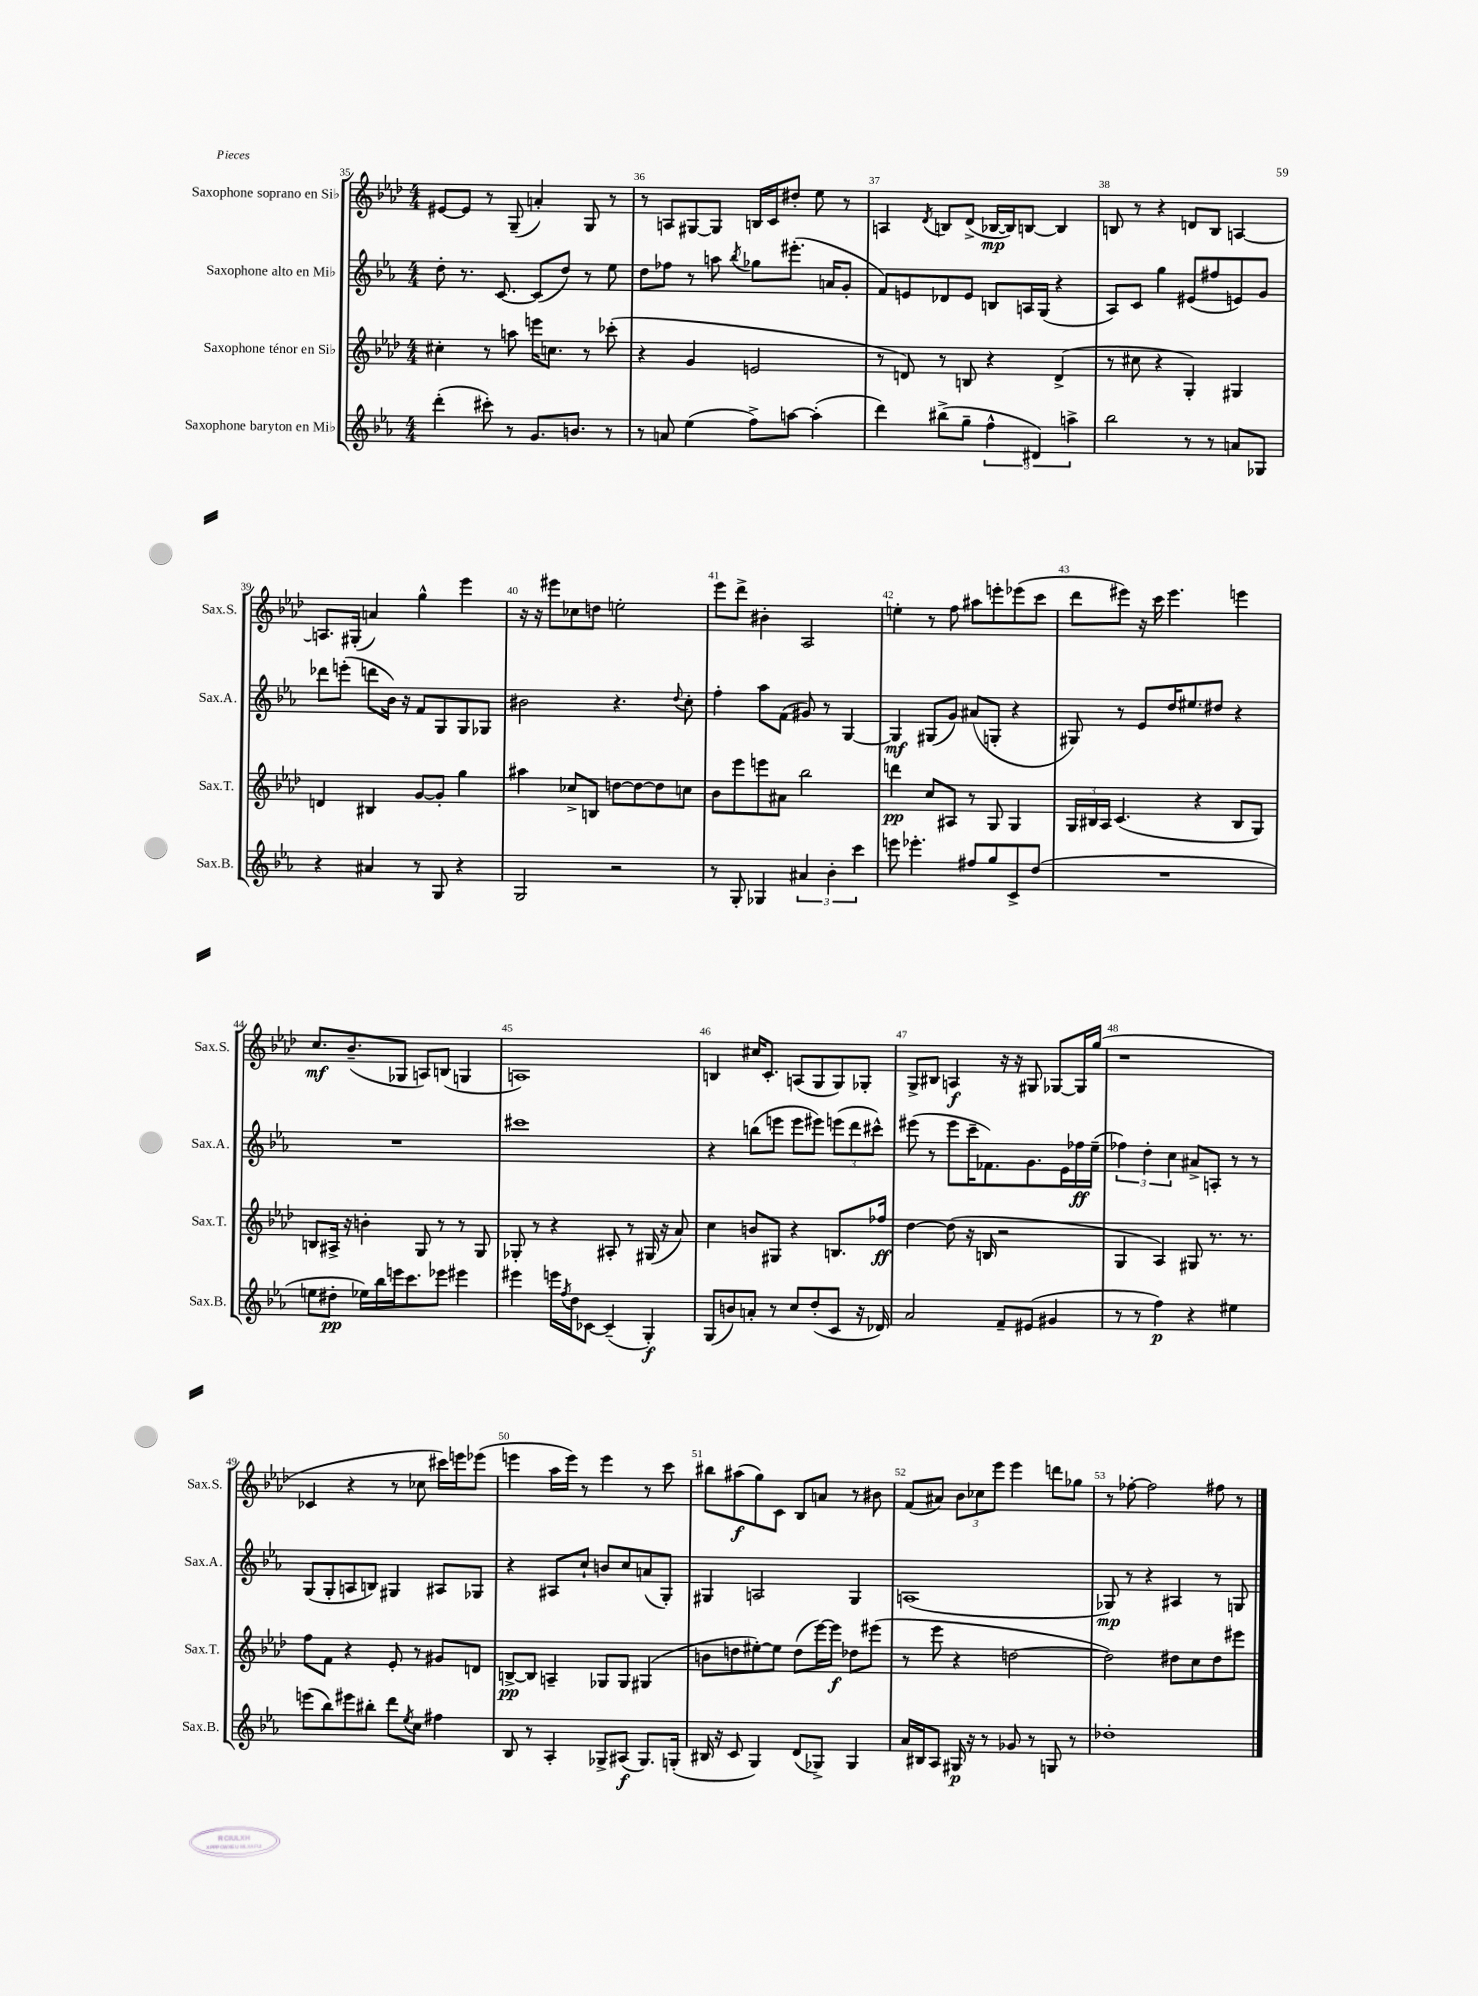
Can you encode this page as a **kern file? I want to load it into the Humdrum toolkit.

**kern	**dynam	**kern	**dynam	**kern	**dynam	**kern	**dynam
*part4	*part4	*part3	*part3	*part2	*part2	*part1	*part1
*staff4	*staff4	*staff3	*staff3	*staff2	*staff2	*staff1	*staff1
*I"Saxophone baryton en Mi♭	*	*I"Saxophone ténor en Si♭	*	*I"Saxophone alto en Mi♭	*	*I"Saxophone soprano en Si♭	*
*I'Sax.B.	*	*I'Sax.T.	*	*I'Sax.A.	*	*I'Sax.S.	*
*clefG2	*	*clefG2	*	*clefG2	*	*clefG2	*
*k[b-e-a-]	*	*k[b-e-a-d-]	*	*k[b-e-a-]	*	*k[b-e-a-d-]	*
*M4/4	*	*M4/4	*	*M4/4	*	*M4/4	*
=35	=35	=35	=35	=35	=35	=35	=35
(4ddd'\	.	4cc#X'\	.	8dd'\	.	[8e#X/L	.
.	.	.	.	8.r	.	8e#/J]	.
8ccc#X'\)	.	8r	.	.	.	8r	.
.	.	.	.	[8.c/	.	.	.
8r	.	8aan\	.	.	.	(8G~/	.
8.g/L	.	16eeen\KL	.	(8c/L]	.	4an'/)	.
.	.	8.ccn\J	.	.	.	.	.
.	.	.	.	8dd/J)	.	.	.
8.bn/J	.	.	.	.	.	.	.
.	.	8r	.	8r	.	8G/	.
8r	.	(8ccc-X'\	.	8ee-\	.	8r	.
=36	=36	=36	=36	=36	=36	=36	=36
8r	.	4r	.	8dd\L	.	8r	.
8an/	.	.	.	8ff-X\J	.	8An/L	.
(4ee-\	.	4g/	.	8r	.	[8G#X/	.
.	.	.	.	8aan\	.	8G#/J]	.
.	.	.	.	8qbb-/	.	.	.
8ff^\L)	.	2en/	.	8gg-X\L	.	16Bn/LL	.
.	.	.	.	.	.	16c/J	.
[8aan\J	.	.	.	(8.eee#X'\J	.	8dd#X'/J	.
(4aa'\]	.	.	.	.	.	8ee-\	.
.	.	.	.	16an/KL	.	.	.
.	.	.	.	8g'/J	.	8r	.
=37	=37	=37	=37	=37	=37	=37	=37
4ddd\)	.	8r	.	8f/L)	.	4An/	.
.	.	8dn/)	.	8en/	.	.	.
.	.	.	.	.	.	8qd-/	.
(8bb#X^\L	.	8r	.	8d-X/	.	8Bn/L	.
8gg~\J	.	8Bn/	.	8e/J	.	(8d-^/J	.
6ff^^\	.	4r	.	8Bn/L	.	[16B-X/LL	mp
.	.	.	.	.	.	16B-/J])	.
.	.	.	.	16An/L	.	[8Bn/J	.
6d#X/)	.	.	.	.	.	.	.
.	.	.	.	(16G/JJ	.	.	.
.	.	(4d^/	.	4r	.	4B/]	.
6aan^\	.	.	.	.	.	.	.
=38	=38	=38	=38	=38	=38	=38	=38
2bb-\	.	8r	.	8A-/L)	.	8Bn/	.
.	.	8cc#X\	.	8c/J	.	8r	.
.	.	4r	.	4gg\	.	4r	.
8r	.	4G'/)	.	(8e#X/L	.	8dn/L	.
8r	.	.	.	8ff#X/	.	8B/J	.
8an/L	.	4G#X/	.	8en/)	.	[4An/	.
8G-X/J	.	.	.	8g/J	.	.	.
!!LO:LB:g=z
=39	=39	=39	=39	=39	=39	=39	=39
4r	.	4dn/	.	8ddd-X\L	.	8.An/L]	.
.	.	.	.	(8eeen'\J	.	.	.
.	.	.	.	.	.	(16G#X'/Jk	.
4a#X/	.	4B#X/	.	8dddn\L	.	4an/)	.
.	.	.	.	16b-\Jk)	.	.	.
.	.	.	.	16r	.	.	.
8r	.	[8g/L	.	8f/L	.	4gg^^\	.
8G/	.	8g'/J]	.	8G/	.	.	.
4r	.	4gg\	.	8G/	.	4eee-\	.
.	.	.	.	8G-X/J	.	.	.
=40	=40	=40	=40	=40	=40	=40	=40
2G/	.	4aa#X\	.	2b#X\	.	16r	.
.	.	.	.	.	.	16r	.
.	.	.	.	.	.	8eee#X\L	.
.	.	8cc-X^/L	.	.	.	8cc-X\	.
.	.	8Bn/J	.	.	.	8ddn\J	.
2r	.	[8ddn\L	.	4.r	.	2een'\	.
.	.	8dd\_	.	.	.	.	.
.	.	8dd\]	.	.	.	.	.
.	.	.	.	8qqdd/	.	.	.
.	.	8ccn\J	.	8cc'\	.	.	.
=41	=41	=41	=41	=41	=41	=41	=41
8r	.	8b-\L	.	4ff'\	.	8eee-\L	.
8G'/	.	8eee-\	.	.	.	8ddd-^\J	.
4G-X/	.	8eeen\	.	8aa-\L	.	4b#X'\	.
.	.	8a#X\J	.	(8f\J	.	.	.
6a#X/	.	2bb-\	.	8g#X/)	.	2A-/	.
.	.	.	.	8r	.	.	.
6b-'\	.	.	.	.	.	.	.
.	.	.	.	[4G/	.	.	.
6ccc\	.	.	.	.	.	.	.
=42	=42	=42	=42	=42	=42	=42	=42
8eeen\	.	4dddn\	pp	4G/]	mf	4een'\	.
4.eee-X'\	.	.	.	.	.	.	.
.	.	8cc/L	.	(8G#X/L	.	8r	.
.	.	8A#X/J	.	8g/J)	.	8ff\	.
8ff#X/L	.	8r	.	(8a#X/L	.	8aa#X\L	.
8gg/	.	8G/	.	8Gn'/J	.	8eeen'\	.
8c^/	.	4G/	.	4r	.	(8eee-X\	.
(8dd/J	.	.	.	.	.	8ccc\J	.
=43	=43	=43	=43	=43	=43	=43	=43
1r	.	24G/LL	.	8G#X/)	.	8ddd-\L	.
.	.	24B#X/	.	.	.	.	.
.	.	24A-/JJ	.	.	.	.	.
.	.	(4.c/	.	8r	.	8eee#X\J)	.
.	.	.	.	8e-/L	.	16r	.
.	.	.	.	.	.	16ccc\	.
.	.	.	.	16dd/K	.	4.eee#\	.
.	.	.	.	8.ee#X/	.	.	.
.	.	4r	.	.	.	.	.
.	.	.	.	8dd#X/J	.	.	.
.	.	8B#/L	.	4r	.	4eeen\	.
.	.	8G/J)	.	.	.	.	.
!!LO:LB:g=z
=44	=44	=44	=44	=44	=44	=44	=44
8een\L	.	8Bn/L	.	1r	.	8.cc/L	mf
8dd#X'\J	pp	16A#X^/Jk	.	.	.	.	.
.	.	16r	.	.	.	(8.b-~/	.
16ee-X\LL)	.	4bn'\	.	.	.	.	.
16bb-\	.	.	.	.	.	.	.
16eeen\J	.	.	.	.	.	8G-X/J	.
8.ccc\	.	.	.	.	.	.	.
.	.	8G/	.	.	.	8An/L)	.
8eee-X\J	.	8r	.	.	.	(8Bn/J	.
4eee#X\	.	8r	.	.	.	4Gn/	.
.	.	8G/	.	.	.	.	.
=45	=45	=45	=45	=45	=45	=45	=45
4eee#X\	.	8G-X'/	.	1ccc#X	.	1An)	.
.	.	8r	.	.	.	.	.
16eeen\LL	.	4r	.	.	.	.	.
8qff/	.	.	.	.	.	.	.
16dd\J	.	.	.	.	.	.	.
[8c-X\J	.	.	.	.	.	.	.
(4c-~/]	.	8A#X'/	.	.	.	.	.
.	.	8r	.	.	.	.	.
4G'/)	f	(16G#X/	.	.	.	.	.
.	.	16r	.	.	.	.	.
.	.	8a-/)	.	.	.	.	.
=46	=46	=46	=46	=46	=46	=46	=46
(8G/L	.	4cc\	.	4r	.	4Bn/	.
8bn/)	.	.	.	.	.	.	.
8an'/J	.	8bn/L	.	(8bbn\L	.	16cc#X/KL	.
.	.	.	.	.	.	8.c'/J	.
8r	.	8G#X/J	.	8eeen\J	.	.	.
8cc/L	.	4r	.	8eee\L	.	(8An/L	.
(8dd'/	.	.	.	8eee#X\J)	.	8G/	.
8c/J	.	8.Bn/L	.	(12eeen\L	.	8G/)	.
.	.	.	.	12ddd\	.	.	.
16r	.	.	.	.	.	8G-X'/J	.
.	.	.	.	12ccc#X^^\J)	.	.	.
16d-X/)	.	16ff-X/Jk	ff	.	.	.	.
=47	=47	=47	=47	=47	=47	=47	=47
2a-/	.	[4dd-\	.	(8eee#X\	.	8G^/L	.
.	.	.	.	8r	.	8B#X/J	.
.	.	(8dd-\]	.	8eee#\L	.	4An/	f
.	.	16r	.	16ccc~\K	.	.	.
.	.	16Bn/	.	8.f-X\)	.	.	.
8f~/L	.	2r	.	.	.	16r	.
.	.	.	.	.	.	16r	.
(8e#X/J	.	.	.	8.g\	.	8G#X/	.
4g#X/	.	.	.	.	.	[8G-X/L	.
.	.	.	.	16e-\L	.	.	.
.	.	.	.	16ff-X\	ff	16G-/L]	.
.	.	.	.	(16ee-~\JJ	.	(16gg/JJ	.
=48	=48	=48	=48	=48	=48	=48	=48
8r	.	4G/	.	6ff-X\)	.	1r	.
8r	.	.	.	.	.	.	.
.	.	.	.	6dd'\	.	.	.
4ff\)	p	4A-/)	.	.	.	.	.
.	.	.	.	6cc\	.	.	.
4r	.	8G#X/	.	8a#X^/L	.	.	.
.	.	8.r	.	8An'/J	.	.	.
4ee#X\	.	.	.	8r	.	.	.
.	.	8.r	.	.	.	.	.
.	.	.	.	8r	.	.	.
!!LO:LB:g=z
=49	=49	=49	=49	=49	=49	=49	=49
(8eeen\L	.	8ff\L	.	(8G/L	.	4c-X/	.
8bb-\)	.	8f\J	.	8G'/	.	.	.
8eee#X\	.	4r	.	8An/	.	4r	.
8bb#X'\J	.	.	.	8Bn/J)	.	.	.
8ddd\L	.	8e-'/	.	4G#X/	.	8r	.
8qee-/	.	.	.	.	.	.	.
8cc\J	.	8r	.	.	.	8cc-X\	.
4ff#X\	.	8g#X/L	.	8A#X/L	.	16ccc#X\LL)	.
.	.	.	.	.	.	16eeen\J	.
.	.	8dn/J	.	8G-X/J	.	(8eee-X\J	.
=50	=50	=50	=50	=50	=50	=50	=50
8B-/	.	[8Bn^/L	pp	4r	.	4eeen\	.
8r	.	8B/J]	.	.	.	.	.
4A-'/	.	4An~/	.	8A#X/L	.	16aa-\LL	.
.	.	.	.	.	.	16eee\JJ)	.
.	.	.	.	8cc`/J	.	8r	.
8G-X^/L	.	8G-X/L	.	8bn/L	.	4eee\	.
(8A#X/J	f	8G-/J	.	8cc/	.	.	.
8.G-/L)	.	(4G#X/	.	(8an/	.	8r	.
.	.	.	.	8G'/J)	.	8ccc\	.
(16Gn'/Jk	.	.	.	.	.	.	.
=51	=51	=51	=51	=51	=51	=51	=51
16B#X/	.	8bn\L	.	4G#X/	.	8bb#X\L	.
16r	.	.	.	.	.	.	.
8c/	.	8ddn\	.	.	.	(8aa#X\	f
4G/)	.	[8ee#X'\)	.	2An/	.	8gg\)	.
.	.	8ee#\J]	.	.	.	8c\J	.
(8d/L	.	(8dd\L	.	.	.	8B-/L	.
8G-X^/J)	.	[16eee-\L)	.	.	.	8an/J	.
.	.	16eee-\JJ]	f	.	.	.	.
4G-/	.	8dd-X\L	.	4G#/	.	8r	.
.	.	(8eee#X\J	.	.	.	8b#X\	.
=52	=52	=52	=52	=52	=52	=52	=52
16a-/LL	.	8r	.	(1An	.	(8f/L	.
16B#X/J	.	.	.	.	.	.	.
8A-/J	.	8eee-\	.	.	.	8a#X/J)	.
16G#X/	p	4r	.	.	.	12b-\L	.
16r	.	.	.	.	.	.	.
.	.	.	.	.	.	12cc-X\	.
8r	.	.	.	.	.	.	.
.	.	.	.	.	.	12eee-\J	.
8g-X/	.	[2ddn\	.	.	.	4eee-\	.
8r	.	.	.	.	.	.	.
8Gn/	.	.	.	.	.	8dddn\L	.
8r	.	.	.	.	.	8gg-X\J	.
=53	=53	=53	=53	=53	=53	=53	=53
1dd-X'	.	2dd\])	.	8G-X/)	mp	8r	.
.	.	.	.	8r	.	[8ff-X'\	.
.	.	.	.	4r	.	2ff-\]	.
.	.	8dd#X\L	.	4A#X/	.	.	.
.	.	8cc\	.	.	.	.	.
.	.	8dd#\	.	8r	.	8ff#X\	.
.	.	8eee#X\J	.	8Gn/	.	8r	.
==	==	==	==	==	==	==	==
*-	*-	*-	*-	*-	*-	*-	*-
